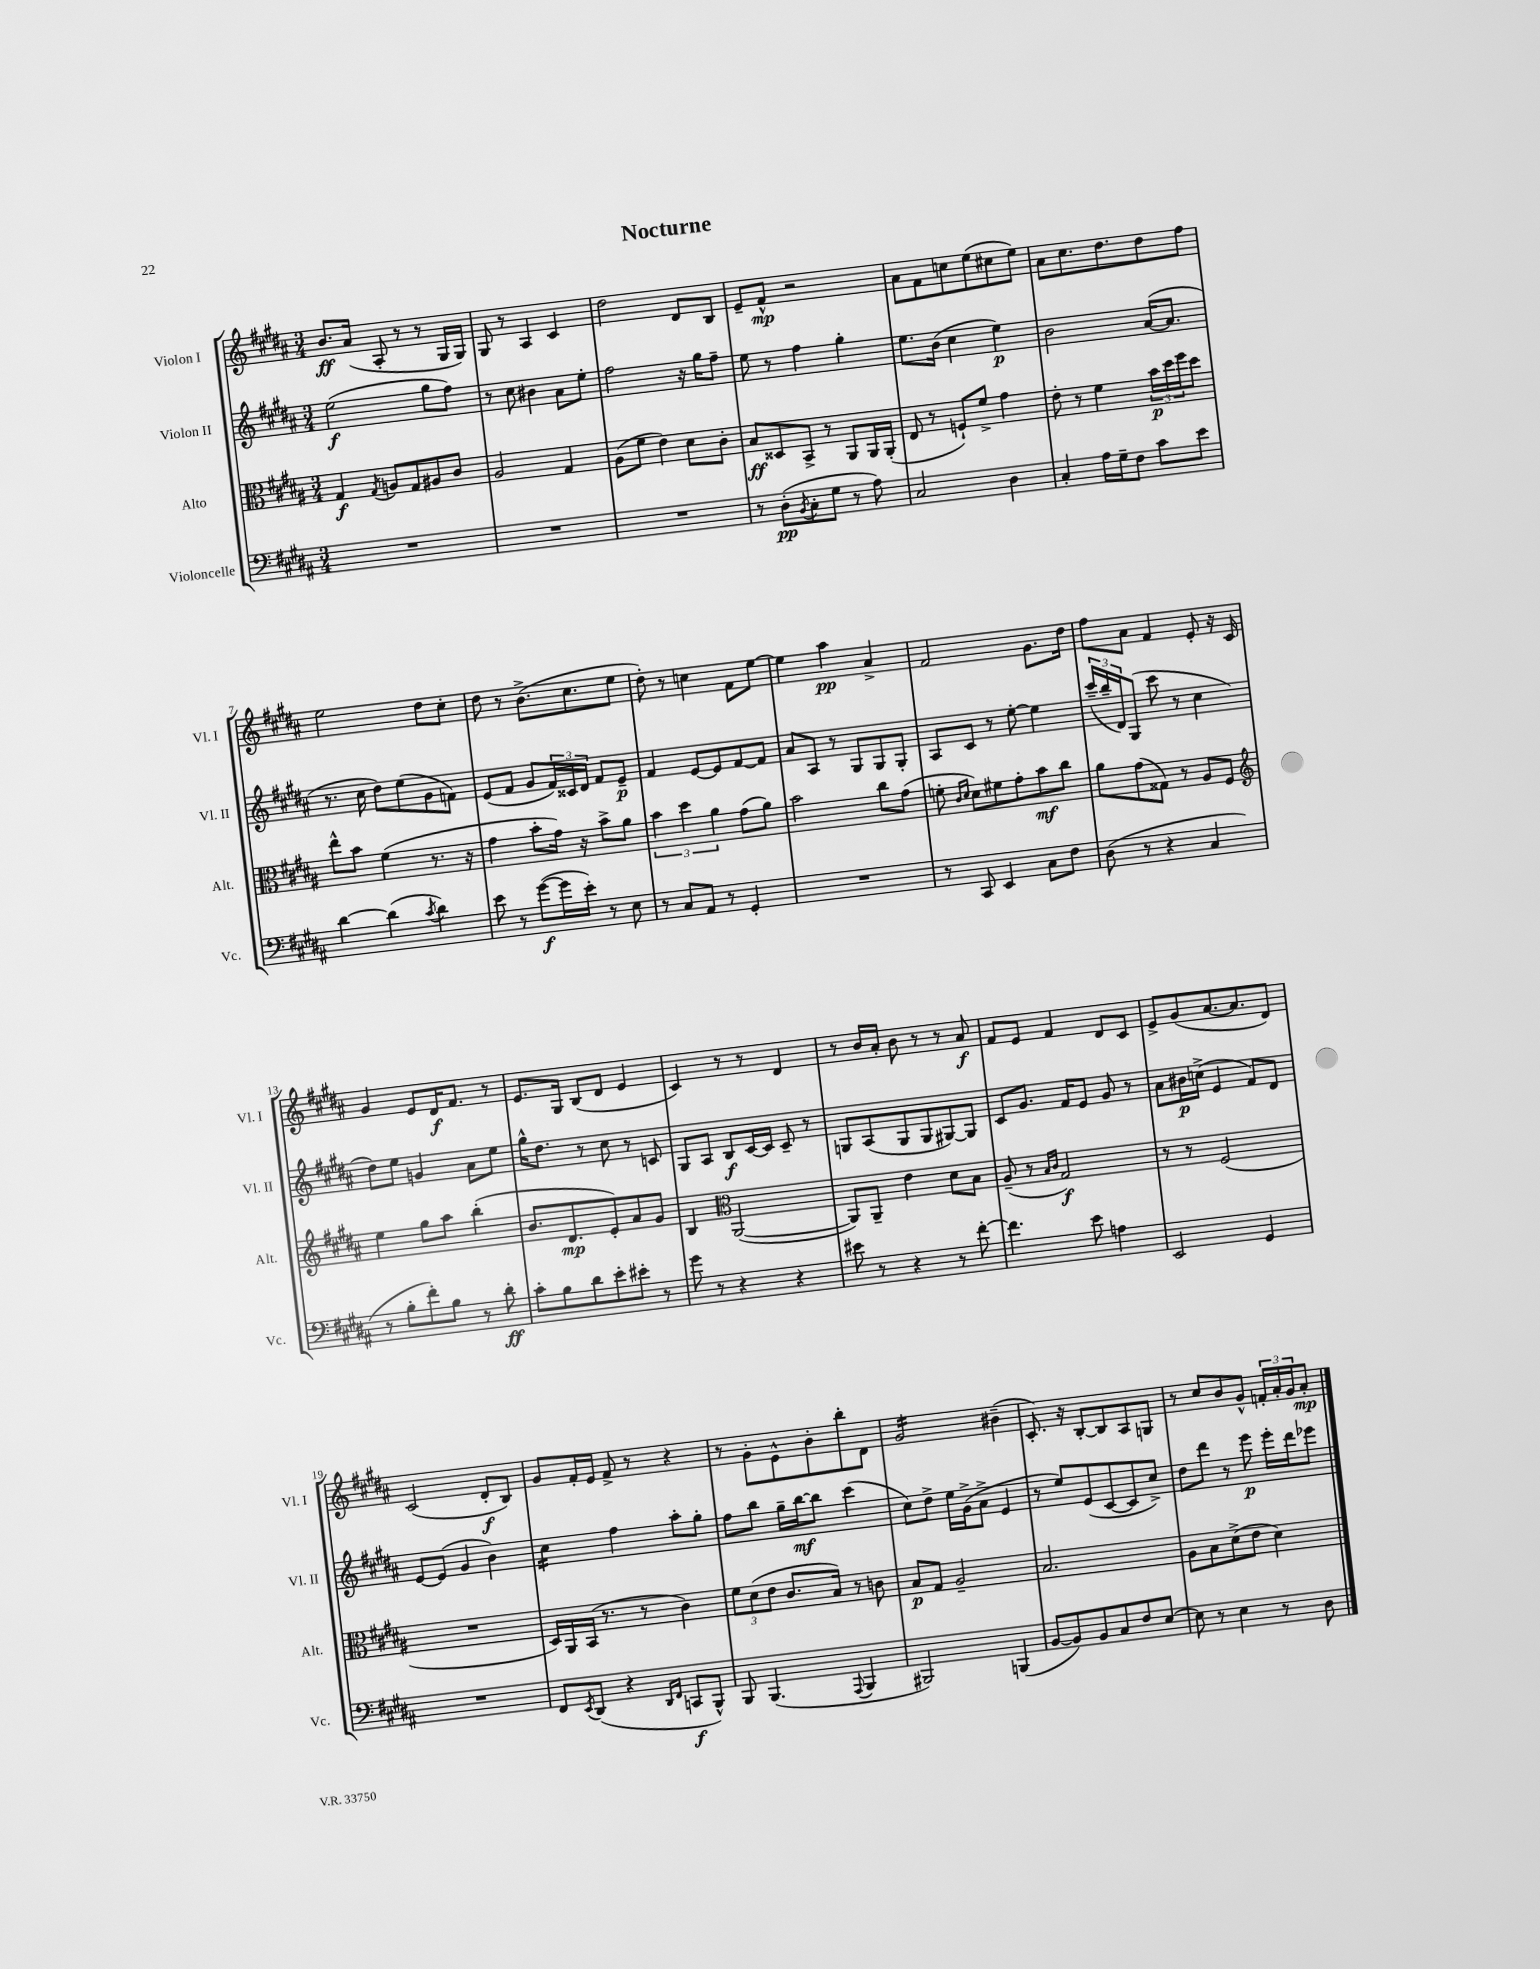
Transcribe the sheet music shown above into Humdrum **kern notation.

**kern	**kern	**kern	**kern
*staff4	*staff3	*staff2	*staff1
*clefF4	*clefC3	*clefG2	*clefG2
*k[f#c#g#d#a#]	*k[f#c#g#d#a#]	*k[f#c#g#d#a#]	*k[f#c#g#d#a#]
*M3/4	*M3/4	*M3/4	*M3/4
2.r	4G#	(2ee	8.b
.	.	.	(16a#
.	8qG#	.	.
.	8A	.	8A#'
.	8G#	.	8r
.	8A#	8gg#	8r
.	8c#	8ff#)	16G#
.	.	.	16G#)
=	=	=	=
2.r	2A#	8r	8G#
.	.	8cc#	8r
.	.	4b#	4A#
.	4G#	8a#	4c#
.	.	8ee'	.
=	=	=	=
2.r	(8A#	2ff#	2dd#
.	8f#	.	.
.	4e)	.	.
.	8d#	16r	8d#
.	.	16gg#	.
.	8c#'	8ff#~	8B
=	=	=	=
8r	8B	8ee	8e~
(8D#'	8D##	8r	8f#^^
8qBB	.	.	.
8C#'	8BB^	4ff#	2r
8G#	8r	.	.
8r	8AA#	4gg#'	.
8A#)	16AA#	.	.
.	(16AA#'	.	.
=	=	=	=
2C#	8E	8.ee	8a#
.	8r	.	8f#
.	.	(16b	.
.	8F`)	4cc#	8cc
.	8f#^	.	(8ee
4D#	4g#	4ee)	8cc#
.	.	.	8ee)
=	=	=	=
4C#'	8e'	2b	8a#
.	8r	.	8.cc#
16A#	4f#	.	.
16G#~	.	.	8.dd#
8F#	.	.	.
8c#	24b	([16a#	8dd#
.	24dd#	.	.
.	.	8.a#]	.
.	24ff#	.	.
8e	8dd#	.	8ff#
=	=	=	=
[4d#	8ee^^	8.r	2ee
.	8b	.	.
.	.	16cc#	.
(4d#]	(4f#	8dd#)	.
.	.	(8ee	.
8qc#	.	.	.
4d#)	8.r	8g#	8dd#
.	.	8f)	8cc#'
.	16r	.	.
=	=	=	=
8e	4g#	(8e	8dd#
8r	.	8f#	8r
([8g#	8b'	8g#	(8.b^
16g#]	16g#)	24f#)	.
.	.	24c##	.
16e')	16r	.	8.cc#
.	.	24d#	.
8r	8b^	8f#	.
8E	8a#	8e~	8ee
=	=	=	=
8r	6b	4f#	8dd#')
8C#	.	.	8r
.	6dd#	.	.
8AA#	.	[8e	4cc
.	6a#	.	.
8r	.	8e]	.
4GG#'	(8g#	[8f#	8f#
.	8a#)	8f#]	[8ee
=	=	=	=
2.r	2b	8a#	4ee]
.	.	8A#	.
.	.	8r	4aa#
.	.	8G#	.
.	8cc#	8G#	4a#^
.	(8g#	8G#'	.
=	=	=	=
8r	8f'	8A#	2f#
.	16qqc#	.	.
.	16qqd#	.	.
8CC#	8d#)	8c#	.
4EE	8f#	8r	.
.	8g#'	[8ee'	.
8C#	8b	4ee]	8.g#
8F#	8cc#	.	.
.	.	.	16dd#
=	=	=	=
(8D#	8a#	(24ccc#~	8ff#
.	.	24bb~	.
.	.	24d#)	.
8r	(8g#	(8G#	8a#
4r	8G##)	8ccc#	4f#
.	8r	8r	.
4C#	8A#	4cc#	8e'
.	8F#	.	16r
.	.	.	16c#
=	=	=	=
*	*clefG2	*	*
8r	4ee	8dd#)	4g#
8B'	.	8ee	.
8f#')	8gg#	4g	8e
8B	8aa#	.	16d#
.	.	.	8.f#
8r	(4bb'	8a#	.
8d#'	.	8ee	8r
=	=	=	=
8c#'	8.b	16gg#^^	8.e
.	.	8.dd#	.
8B	.	.	.
.	8.d#	.	16G#
8d#	.	8r	(8B
8e'	8e')	8cc#	8d#
8e#'	8a#	8r	4e
8r	8g#	8c	.
=	=	=	=
8g#	4B	8G#	4c#)
8r	.	8A#	.
*	*clefC3	*	*
4r	([2AA#	8B	8r
.	.	[16c#	8r
.	.	16c#]	.
4r	.	8c#~	4d#
.	.	8r	.
=	=	=	=
8e#	8AA#])	8G	8r
8r	8AA#~	(8A#	16b
.	.	.	16a#'
4r	4e	8G	8b
.	.	8G	8r
8r	8d#	[8G#)	8r
[8f#'	8B	8G#]	8a#
=	=	=	=
4.f#]	(8A#~	8c#	8f#
.	8r	8.g#	8e
.	16qqB	.	.
.	16qqc#	.	.
.	2G#)	.	4f#
.	.	16f#	.
8e	.	8e	.
4A	.	8g#	8d#
.	.	8r	8c#
=	=	=	=
2EE	8r	8a#	8e^
.	8r	16b#	(8g#
.	.	(16cc^	.
.	(2F#	4e	[8.a#
.	.	.	8.a#]
4GG#	.	8f#)	.
.	.	8d#	8d#)
=	=	=	=
2.r	2.r	[8e	(2c#
.	.	(8e]	.
.	.	4g#	.
.	.	4b)	8d#'
.	.	.	8B)
=	=	=	=
8FF#	16D#)	4cc#	8g#
.	16AA#	.	.
8qEE	.	.	.
(8DD#	(16BB	.	16f#'
.	8.r	.	16e
4r	.	4ff#	8f#^
.	8r	.	8r
16qqDD#	.	.	.
16qqFF#	.	.	.
8CC	4c#)	8aa#'	4r
8BBB^^)	.	8gg#'	.
=	=	=	=
8BBB	12f#	8ff#	8r
.	(12d#	.	.
(4.BBB	.	8bb	8g#'
.	12e	.	.
.	8.c#	16gg#~	8e^^
.	.	[16bb	.
.	.	8bb]	8b'
.	16B)	.	.
8qqAAA#	.	.	.
4BBB	8r	(4ccc#	8bb'
.	8c	.	8d#
=	=	=	=
2BBB#)	8B	8cc#)	2g#
.	8G#	8dd#^	.
.	2A#~	16ee	.
.	.	(16g#^	.
.	.	8a#^	.
(4BBB	.	4e	(4b#~
=	=	=	=
[8BB	2.B	8r	8.c#')
8BB])	.	8ee)	.
.	.	.	16r
8BB	.	(8e	[8B'
8C#	.	[8c#	8B]
8F#	.	8c#]	8A#
[8E	.	8cc#^)	8G
=	=	=	=
8E]	8A#	8dd#	8r
8r	8B	8ddd#	8cc#
4E	(8d#^	8r	8b
.	8e	8eee	8g#^^
8r	4d#)	16eee'	24f'
.	.	.	24a#'
.	.	16ddd#	.
.	.	.	24g#
8D#	.	8eee-	8a#'
==	==	==	==
*-	*-	*-	*-
